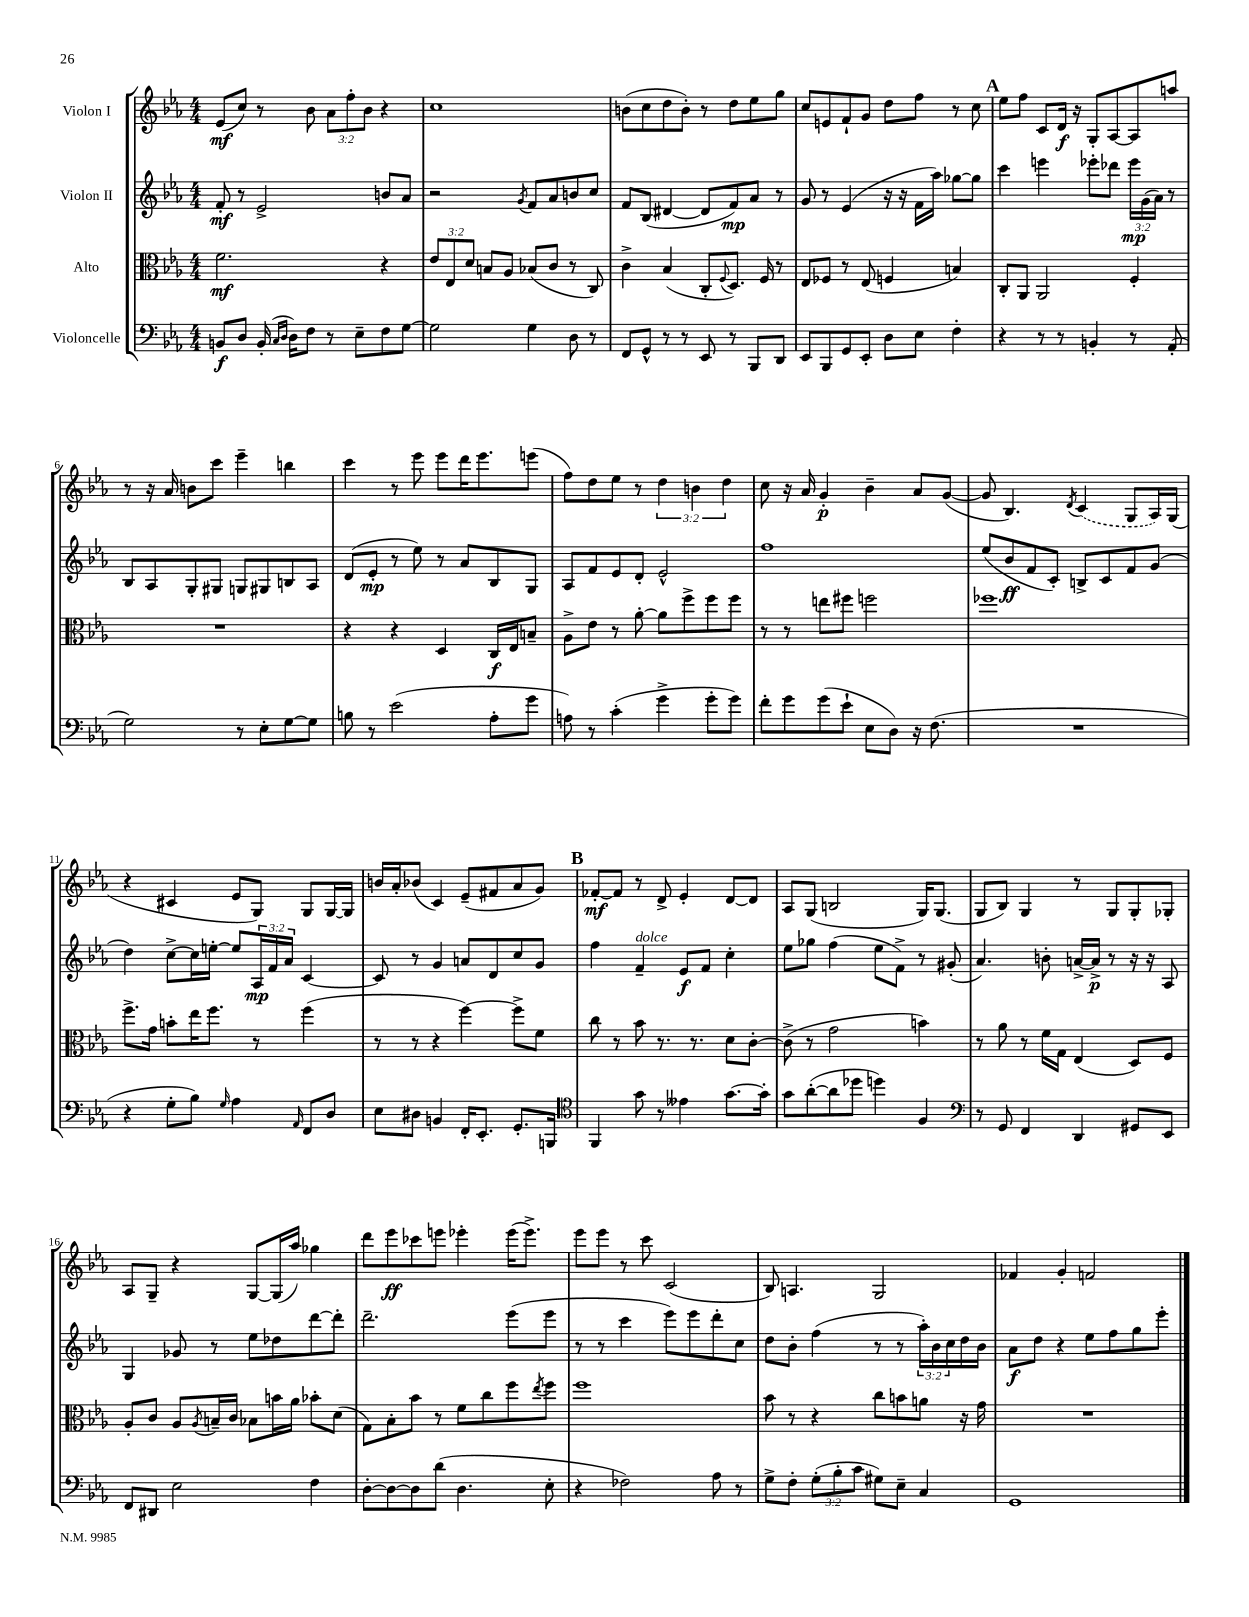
<<
\new StaffGroup <<
\new Staff = "s0" \with { instrumentName = "Violon I" } {
    \clef treble \key ees \major \numericTimeSignature \time 4/4 \override Staff.TupletNumber.text = #tuplet-number::calc-fraction-text
    ees'8\mf( c''8) r8 bes'8 \tuplet 3/2 { aes'8 f''8-. bes'8 } r4 |
    c''1 |
    b'8( c''8 d''8 b'8-.) r8 d''8 ees''8 g''8 |
    c''8 e'8 f'8-! g'8 d''8 f''8 r8 c''8 |
    \mark \markup { \bold "A" } ees''8 f''8 c'8 d'16\f r16 g8-. aes8~ aes8 a''8 |
    r8 r16 aes'16 b'8 c'''8 ees'''4-- b''4 |
    c'''4 r8 ees'''8 ees'''8 d'''16 ees'''8. e'''8( |
    f''8) d''8 ees''8 r8 \tuplet 3/2 { d''4 b'4 d''4 } |
    c''8 r16 aes'16 g'4-.\p bes'4-- aes'8 g'8~( |
    g'8 bes4.) \acciaccatura { d'8 } \once \slurDashed c'4( g8 aes16) g16( |
    r4 cis'4 ees'8 g8) g8 g16~ g16 |
    b'16 aes'16-. bes'8( c'4) ees'8--( fis'8 aes'8 g'8) |
    \mark \markup { \bold "B" } fes'8~-.\mf fes'8 r8 d'8-> ees'4-. d'8~ d'8 |
    aes8 g8( b2 g16) g8.( |
    g8 bes8) g4 r8 g8 g8-. ges8-. |
    aes8 g8-- r4 g8~ g16( aes''16) ges''4 |
    d'''8 ees'''8\ff ces'''8 e'''8 ees'''4-. ees'''16( ees'''8.->) |
    ees'''8 ees'''8 r8 c'''8 c'2( |
    bes8) a4. g2 |
    fes'4 g'4-. f'2 \bar "|." |
}
\new Staff = "s1" \with { instrumentName = "Violon II" } {
    \clef treble \key ees \major \numericTimeSignature \time 4/4 \override Staff.TupletNumber.text = #tuplet-number::calc-fraction-text
    f'8-.\mf r8 ees'2-> b'8 aes'8 |
    r2 \acciaccatura { g'8 } f'8 aes'8 b'8 c''8 |
    f'8 bes8( dis'4~ dis'8 f'8\mp) aes'8 r8 |
    g'8 r8 ees'4( r16 r16 f'16 aes''16) ges''8~ ges''8 |
    \mark \markup { \bold "A" } c'''4 e'''4 ees'''8-. des'''8 \tuplet 3/2 { ees'''16\mp g'16( aes'16) } r8 |
    bes8 aes8 g8-. gis8 g8 gis8 b8 aes8 |
    d'8( ees'8-.\mp r8 ees''8) r8 aes'8 bes8 g8 |
    aes8 f'8 ees'8 d'8-. ees'2-^ |
    f''1 |
    ees''8( bes'8\ff f'8 c'8-.) b8-> c'8 f'8 g'8( |
    d''4) c''8~-> c''16 e''16~-. e''8 \tuplet 3/2 { aes16\mp f'16 aes'16 } c'4~ |
    c'8 r8 g'4 a'8 d'8 c''8 g'8 |
    \mark \markup { \bold "B" } f''4 f'4--^\markup { \italic "dolce" } ees'8\f f'8 c''4-. |
    ees''8 ges''8 f''4( ees''8 f'8->) r8 gis'8-.( |
    aes'4.) b'8-. a'16~-> a'16->\p r8 r16 r16 aes8 |
    g4 ges'8 r8 ees''8 des''8 d'''8~ d'''8-. |
    d'''2.-- ees'''8( ees'''8 |
    r8 r8 c'''4 ees'''8) ees'''8 d'''8-. c''8 |
    d''8 bes'8-. f''4( r8 r8 \tuplet 3/2 { aes''16-.) bes'16 c''16 } d''16 bes'16 |
    aes'8\f d''8 r4 ees''8 f''8 g''8 ees'''8-. \bar "|." |
}
\new Staff = "s2" \with { instrumentName = "Alto" } {
    \clef alto \key ees \major \numericTimeSignature \time 4/4 \override Staff.TupletNumber.text = #tuplet-number::calc-fraction-text
    f'2.\mf r4 |
    \tuplet 3/2 { ees'8 ees8 d'8 } b8 aes8 bes8( c'8 r8 c8) |
    c'4-> bes4( c8-. \appoggiatura { f8 } d8.) f16 r8 |
    ees8 fes8 r8 ees8( f4 b4) |
    \mark \markup { \bold "A" } c8-. aes,8 aes,2 f4-. |
    R1 |
    r4 r4 d4 c16\f ees16 b8-- |
    aes8-> ees'8 r8 aes'8~-. aes'8 f''8-> f''8 f''8 |
    r8 r8 e''8 fis''8 f''2 |
    fes''1 |
    f''8.-> g'16 b'8-. ees''16 f''8. r8 f''4( |
    r8 r8 r4 f''4~) f''8-> f'8 |
    \mark \markup { \bold "B" } c''8 r8 bes'8 r8. r8. d'8 c'8~-. |
    c'8->( r8 g'2 b'4) |
    r8 aes'8 r8 f'16 g16 ees4( d8) f8 |
    aes8-. c'8 aes8 \acciaccatura { aes8 } b16-- c'16 bes8 b'16 aes'16 bes'8-. d'8( |
    g8) bes8-. bes'8 r8 f'8 c''8 f''8 \acciaccatura { ees''8 } f''8 |
    f''1 |
    bes'8 r8 r4 c''8 b'8 a'8 r16 g'16 |
    R1 \bar "|." |
}
\new Staff = "s3" \with { instrumentName = "Violoncelle" } {
    \clef bass \key ees \major \numericTimeSignature \time 4/4 \override Staff.TupletNumber.text = #tuplet-number::calc-fraction-text
    b,8\f d8 b,16-.( \grace { c16 d16 } d16) f8 r8 ees8-- f8 g8~ |
    g2 g4 d8 r8 |
    f,8 g,8-^ r8 r8 ees,8 r8 bes,,8 d,8 |
    ees,8 bes,,8 g,8 ees,8-. d8 ees8 f4-. |
    \mark \markup { \bold "A" } r4 r8 r8 b,4-. r8 aes,8-.( |
    g2) r8 ees8-. g8~ g8 |
    b8 r8 ees'2( aes8-. g'8 |
    a8) r8 c'4-.( g'4-> g'8-. g'8) |
    f'8-. g'8 g'8( ees'8-! ees8 d8) r16 f8.( |
    R1 |
    r4 g8-. bes8) \grace { g16 } aes4 \grace { aes,16 } f,8 d8 |
    ees8 dis8 b,4 f,16-. ees,8.-. g,8.-. b,,16 |
    \mark \markup { \bold "B" } \clef tenor f,4 g'8 r8 eeses'4 g'8.~ g'16-. |
    g'8 aes'8~-.( aes'8 des''8 d''4) f4 |
    \clef bass r8 g,8 f,4 d,4 gis,8 ees,8 |
    f,8 dis,8 ees2 f4 |
    d8~-. d8~ d8 d'8( d4. ees8-. |
    r4 fes2) aes8 r8 |
    g8-> f8-. \tuplet 3/2 { g8-.( bes8-. c'8 } gis8) ees8-- c4 |
    g,1 \bar "|." |
}
>>
>>
